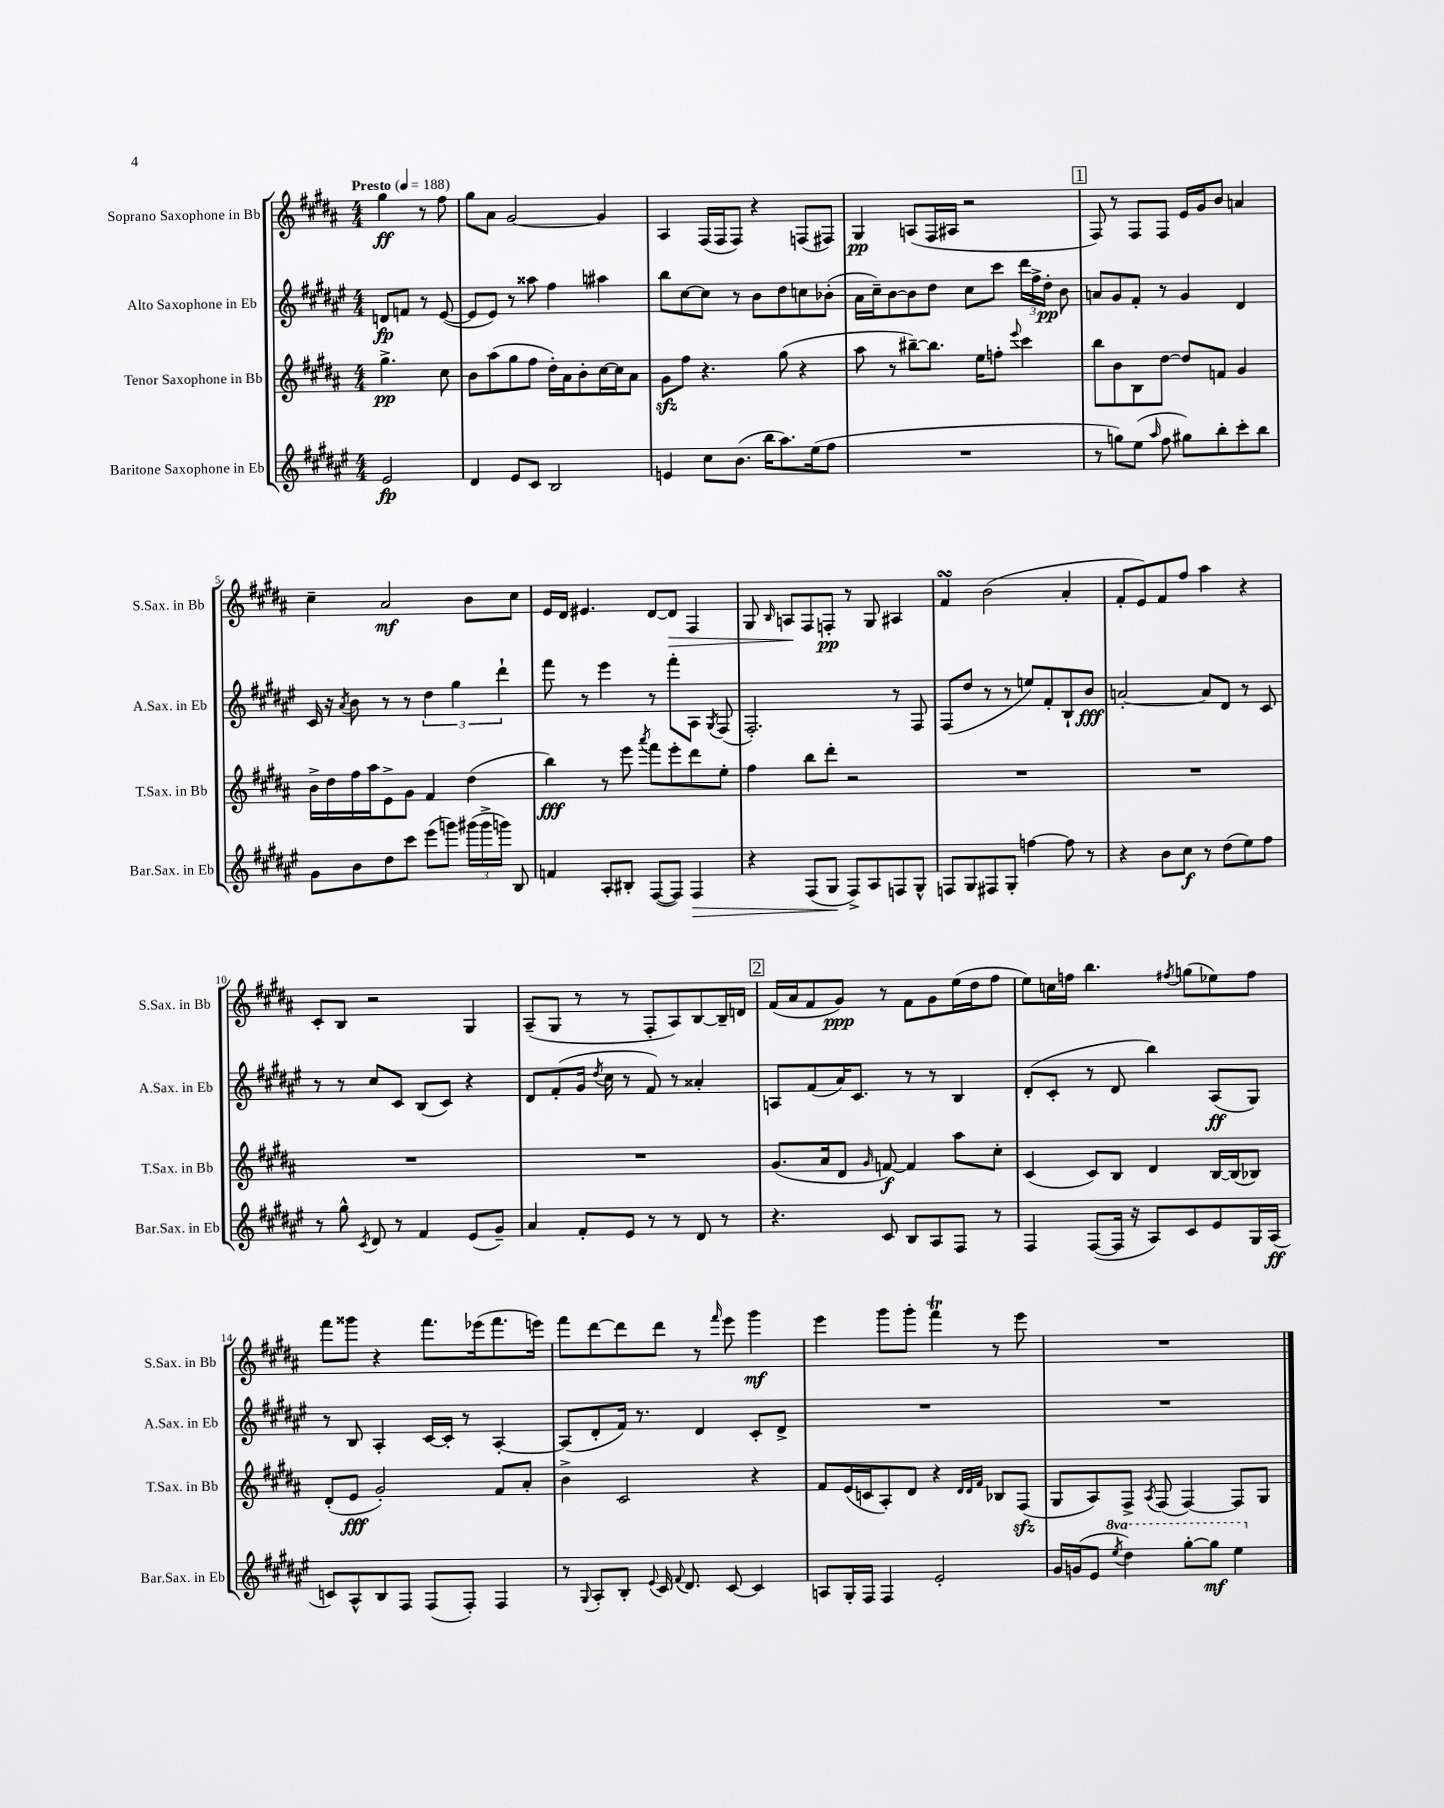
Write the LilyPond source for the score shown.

<<
\new StaffGroup <<
\new Staff = "s0" \with { instrumentName = "Soprano Saxophone in Bb" shortInstrumentName = "S.Sax. in Bb" } {
    \clef treble \key b \major \numericTimeSignature \time 4/4 \partial 2 \tempo "Presto" 4 = 188
    \autoBeamOff gis''4\ff r8 fis''8 |
    gis''8[ ais'8] gis'2~ gis'4 |
    ais4 fis16[( fis16 fis8]) r4 f8[( fis8]) |
    gis4\pp a8[( fis16 ais16] r2 |
    \mark \markup { \box "1" } fis8) r8 fis8[ fis8] e'16[ gis'16 b'8] a'4 |
    cis''4-- ais'2\mf b'8[ cis''8] |
    e'16[ dis'16] eis'4. dis'8[~ dis'8]\> fis4 |
    gis8 \grace { b16 } a8[\! fis8 f8]-.\pp r8 gis8 ais4 |
    fis'4\turn b'2( ais'4-. |
    fis'8[-. e'8) fis'8 fis''8] ais''4 r4 |
    cis'8[-. b8] r2 gis4 |
    ais8[--( gis8] r8 r8 fis8[-. ais8) b8~ b16-- d'16] |
    \mark \markup { \box "2" } fis'16[( ais'16 fis'8 gis'8]\ppp) r8 fis'8[ gis'8 e''16( dis''16 fis''8] |
    e''8[) c''16 f''16] b''4. \acciaccatura { fis''8 } g''8[( ees''8) fis''8] |
    fis'''8[ gisis'''8] r4 fis'''8.[ ees'''16( fis'''8. e'''16]) |
    fis'''8[ dis'''8~ dis'''8 dis'''8] r8 \grace { fis'''16 } e'''8 gis'''4\mf |
    e'''4 gis'''8[ gis'''8]-. fis'''4\trill r8 e'''8 |
    R1 \bar "|." |
}
\new Staff = "s1" \with { instrumentName = "Alto Saxophone in Eb" shortInstrumentName = "A.Sax. in Eb" } {
    \clef treble \key fis \major \numericTimeSignature \time 4/4 \partial 2
    \autoBeamOff d'8[\fp f'8] r8 eis'8~( |
    eis'8[ eis'8]) r8 aisis''8 fis''4 ais''4 |
    b''8[ cis''8~ cis''8] r8 b'8[ dis''8 c''8 bes'8]-.( |
    ais'16[ cis''16--) b'8~ b'8 dis''8] cis''8[ cis'''8] \tuplet 3/2 { dis'''16[ fis''16-> dis''16]-.\pp } b'8 |
    \mark \markup { \box "1" } a'8[ gis'8 fis'8]-. r8 gis'4 dis'4 |
    cis'16 r16 \acciaccatura { ais'8 } b'8 r8 r8 \tuplet 3/2 { dis''4 gis''4 dis'''4-! } |
    fis'''8 r8 eis'''4 r8 fis'''8[-. ais8] \acciaccatura { gis8 } fis8( |
    fis2.-.) r8 fis8 |
    fis8[( dis''8] r8 r8 e''8[) fis'8-. b8-! b'8]\fff |
    a'2~-. a'8[ dis'8] r8 cis'8 |
    r8 r8 cis''8[ cis'8] b8[( cis'8]) r4 |
    dis'8[ fis'8-.( gis'16] \acciaccatura { dis''8 } cis''16 r8 fis'8) r8 aisis'4-. |
    \mark \markup { \box "2" } a8[ fis'8( ais'16) cis'8.] r8 r8 b4 |
    dis'8[-.( cis'8]-. r8 dis'8 b''4) ais8[\ff( gis8]) |
    r8 b8 ais4-. cis'16[~ cis'16]-. r8 ais4~-. |
    ais8[( dis'8-. fis'16]) r8. dis'4 cis'8[-. dis'8]-> |
    R1 |
    R1 \bar "|." |
}
\new Staff = "s2" \with { instrumentName = "Tenor Saxophone in Bb" shortInstrumentName = "T.Sax. in Bb" } {
    \clef treble \key b \major \numericTimeSignature \time 4/4 \partial 2
    \autoBeamOff gis''4.->\pp cis''8 |
    b'8[ ais''8( gis''8 fis''8] dis''16[-.) ais'16 b'8-. cis''16~ cis''16 ais'8] |
    gis'8[\sfz fis''8] r4. gis''8( r4 |
    ais''8 r8 bis''8[~--) bis''8.] e''16[ f''8]-. \appoggiatura { e'''8 } cis'''4 |
    \mark \markup { \box "1" } b''8[ b'8 b8 dis''8]~ dis''8[ f'8] gis'4 |
    b'16[-> dis''16 fis''16 ais''16 e'8-> gis'8] fis'4 dis''4( |
    b''4\fff) r8 e'''8 \acciaccatura { ais'''8 } fis'''8[ e'''8-. dis'''8 e''8]-. |
    fis''4 b''8[ dis'''8]-. r2 |
    R1 |
    R1 |
    R1 |
    R1 |
    \mark \markup { \box "2" } gis'8.[( ais'16 dis'8] \grace { gis'16 } f'8~\f) f'4 ais''8[ cis''8]-. |
    cis'4( cis'8[) b8] dis'4 b16[~ b16( bes8]) |
    dis'8[-.( e'8]\fff gis'2-.) fis'8[ ais'8]-. |
    b'4-> cis'2 r4 |
    fis'8[ e'16( c'16 ais8-.) dis'8] r4 \grace { dis'32[ dis'32 fis'32] } bes8[ fis8]\sfz( |
    gis8[ ais8) fis8]-> \acciaccatura { ais8 } fis8( fis4~) fis8[ gis8] \bar "|." |
}
\new Staff = "s3" \with { instrumentName = "Baritone Saxophone in Eb" shortInstrumentName = "Bar.Sax. in Eb" } {
    \clef treble \key fis \major \numericTimeSignature \time 4/4 \set Staff.ottavationMarkups = #ottavation-simple-ordinals \partial 2
    \autoBeamOff eis'2\fp |
    dis'4 eis'8[ cis'8] b2 |
    e'4 cis''8[ b'8.]( b''16[ ais''8.) eis''16( fis''8] |
    R1 |
    \mark \markup { \box "1" } r8 g''8[) eis''8]( \grace { ais''16 } fis''8 gis''8[) b''8-. cis'''8-. b''8] |
    gis'8[ b'8 dis''8 cis'''8] eis'''8[( g'''8]) \tuplet 3/2 { gis'''16[( gis'''16-> g'''16]) } b8 |
    f'4 ais8[-. bis8]-. fis8[~( fis8]) fis4\> |
    r4 fis8[( gis8]\! fis8[->) ais8 f8 gis8]-^ |
    f8[ gis8 fis8 gis8]-. f''4~ f''8 r8 |
    r4 b'8[ cis''8]\f r8 dis''8[( eis''8) fis''8] |
    r8 gis''8-^ \acciaccatura { cis'8 } dis'8 r8 fis'4 eis'8[( gis'8]--) |
    ais'4 fis'8[-. eis'8] r8 r8 dis'8 r8 |
    \mark \markup { \box "2" } r4. cis'8 b8[ ais8 fis8] r8 |
    fis4 fis8[~( fis16] r16 ais8[) cis'8 eis'8 gis16 ais16]\ff( |
    c'8[) ais8-^ b8 fis8] fis8[( fis8]-.) fis4 |
    r8 \appoggiatura { gis8 } ais8[-. b8]-. \appoggiatura { eis'8 } cis'16 \appoggiatura { fis'8 } dis'8. cis'8~ cis'4 |
    a8[ gis16-. fis16] fis4 eis'2-. |
    gis'16[ g'16( eis'8] \ottava #1 \acciaccatura { eis'''8 } dis'''4) gis'''8[~-. gis'''8]\mf eis'''4 \ottava #0 \bar "|." |
}
>>
>>
